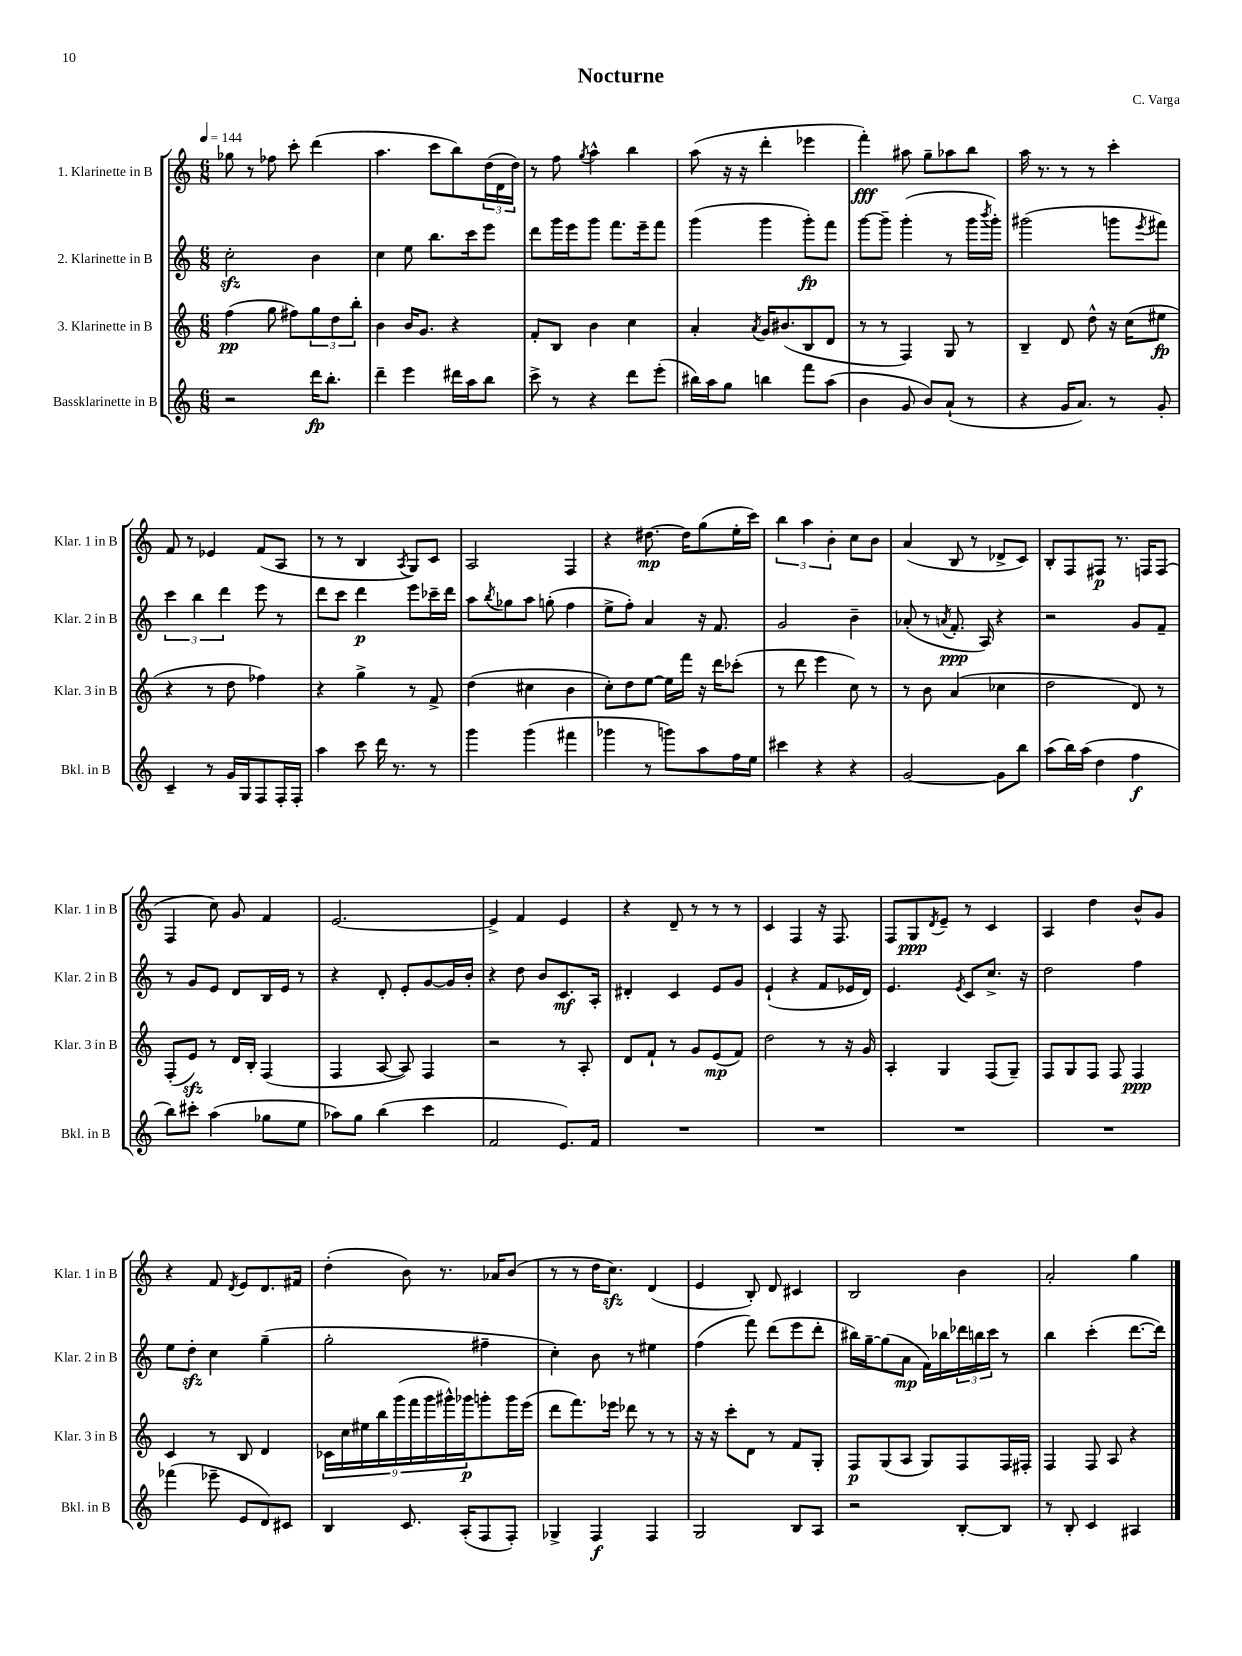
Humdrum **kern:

**kern	**kern	**kern	**kern
*staff4	*staff3	*staff2	*staff1
*clefG2	*clefG2	*clefG2	*clefG2
*k[]	*k[]	*k[]	*k[]
*M6/8	*M6/8	*M6/8	*M6/8
*MM144	*MM144	*MM144	*MM144
2r	(4ff	2cc'	8gg-
.	.	.	8r
.	8gg	.	8ff-
.	8ff#)	.	8ccc'
16ddd	12gg	4b	(4ddd
8.bb'	.	.	.
.	12dd	.	.
.	12bb'	.	.
=	=	=	=
4ddd~	4b	4cc	4.aa
4eee	16b	8ee	.
.	8.g	.	.
.	.	8.bb	8ccc
16ddd#	4r	.	8bb)
16aa	.	16ccc	.
8bb	.	8eee	(24dd
.	.	.	24d
.	.	.	24dd)
=	=	=	=
8ccc^	8f'	8ddd	8r
8r	8B	16ggg	8ff
.	.	16eee	.
.	.	.	8qgg
4r	4b	8ggg	4aa^^
.	.	8.fff	.
8ddd	4cc	.	4bb
.	.	16eee~	.
(8eee'	.	8fff	.
=	=	=	=
16bb#)	4a'	(4ggg	(8aa
16aa	.	.	.
8gg	.	.	16r
.	.	.	16r
.	8qa	.	.
4bb	16g	4ggg	4ddd'
.	(8.b#	.	.
8fff	8B	8ggg')	4eee-
(8aa	8d	8fff	.
=	=	=	=
4b	8r	[8ggg	4fff')
.	8r	8ggg~]	.
8g	4F)	(4ggg'	8aa#
8b)	.	.	8gg~
(8a`	8G	8r	8aa-
8r	8r	16ggg	8bb
.	.	8qbbb	.
.	.	16ggg')	.
=	=	=	=
4r	4B~	(2ggg#	16aa
.	.	.	8.r
16g	8d	.	8r
8.a)	.	.	.
.	8dd^^	.	8r
8r	16r	8ggg	4ccc'
.	(16cc	.	.
.	.	8qeee	.
8g'	8ee#	8fff#)	.
=	=	=	=
4c~	4r	6ccc	8f
.	.	.	8r
.	.	6bb	.
8r	8r	.	4e-
.	.	6ddd	.
16g	8dd	.	.
16G	.	.	.
8F	4ff-)	8eee	(8f
16F'	.	8r	8A
16F'	.	.	.
=	=	=	=
4aa	4r	8ddd	8r
.	.	8ccc	8r
8ccc	4gg^	4ddd	4B
16ddd	.	.	.
8.r	.	.	.
.	.	.	8qA
.	8r	8eee	8G)
8r	8f^	16ccc-~	8c
.	.	16ddd	.
=	=	=	=
4ggg	(4dd	8aa	2A
.	.	8qbb	.
.	.	8gg-	.
(4ggg	4cc#	8aa	.
.	.	(8gg'	.
4fff#	4b	4ff	4F
=	=	=	=
4ggg-	8cc')	8ee^	4r
.	8dd	8ff')	.
8r	[8ee	4a	[8.dd#
8ggg)	16ee]	.	.
.	16fff	.	16dd#]
8aa	16r	16r	(8gg
.	16ddd	8.f	.
16ff	(8ccc-'	.	16ee'
16ee	.	.	16ccc)
=	=	=	=
4ccc#	8r	2g	6bb
.	8ddd	.	.
.	.	.	6aa
4r	4eee	.	.
.	.	.	6b'
4r	8cc)	4b~	8cc
.	8r	.	8b
=	=	=	=
[2g	8r	(8a-'	(4a
.	8b	8r	.
.	.	8qa	.
.	(4a	8.f'	8B
.	.	.	8r
.	.	16A)	.
8g]	4cc-	4r	8d-^
8bb	.	.	8c)
=	=	=	=
(8aa	2dd	2r	8B'
16bb)	.	.	8F
(16aa	.	.	.
4dd	.	.	8F#
.	.	.	8.r
4ff	8d)	8g	.
.	.	.	16F
.	8r	8f~	(8F
=	=	=	=
8bb)	(8F'	8r	4F
8ccc#'	8e)	8g	.
(4aa	8r	8e	8cc)
.	16d	8d	8g
.	16B'	.	.
8gg-	(4F	16B	4f
.	.	16e	.
8ee	.	8r	.
=	=	=	=
8aa-)	4F	4r	[2.e
8gg	.	.	.
(4bb	[8A	8d'	.
.	8A])	8e'	.
4ccc	4F	[8g	.
.	.	16g]	.
.	.	16b'	.
=	=	=	=
2f	2r	4r	4e^]
.	.	8dd	4f
.	.	8b	.
8.e)	8r	8.c	4e
.	8A'	.	.
16f	.	16A'	.
=	=	=	=
2.r	8d	4d#'	4r
.	8f`	.	.
.	8r	4c	8d~
.	8g	.	8r
.	(8e	8e	8r
.	8f)	8g	8r
=	=	=	=
2.r	2dd	(4e`	4c
.	.	4r	4F
.	8r	8f	16r
.	.	.	8.F
.	16r	16e-	.
.	16g	16d)	.
=	=	=	=
2.r	4A'	4.e	8F
.	.	.	8G
.	.	.	8qd
.	4G	.	8e~
.	.	8qe	.
.	.	8c	8r
.	(8F	8.cc^	4c
.	8G~)	.	.
.	.	16r	.
=	=	=	=
2.r	8F	2dd	4A
.	8G	.	.
.	8F	.	4dd
.	8F	.	.
.	4F	4ff	8b^^
.	.	.	8g
=	=	=	=
(4fff-	4c	8ee	4r
.	.	8dd'	.
8eee-~	8r	4cc	8f
.	.	.	8qd
8e	8B	.	8e
8d)	4d	(4gg~	8.d
8c#	.	.	.
.	.	.	16f#
=	=	=	=
4B	18c-	2gg'	(4dd'
.	18cc	.	.
.	18ee#	.	.
.	18bb	.	.
.	(18ggg	.	.
8.c	.	.	8b)
.	18fff	.	.
.	18ggg	.	.
.	.	.	8.r
.	18ggg#^^)	.	.
(16A'	.	.	.
.	18ggg-	.	.
8F	8ggg'	4ff#~	.
.	.	.	16a-
8F')	16ggg	.	(8b
.	(16eee	.	.
=	=	=	=
4G-^	8ddd	4cc')	8r
.	8.fff)	.	8r
4F	.	8b	16dd
.	16eee-	.	8.cc)
.	8ddd-	8r	.
4F	8r	4ee#	(4d
.	8r	.	.
=	=	=	=
2G	16r	(4ff	4e
.	16r	.	.
.	8ccc'	.	.
.	8d	8fff)	8B')
.	8r	(8ddd	8d
8B	8f	8eee	4c#
8A	8G'	8ddd'	.
=	=	=	=
2r	8F	16bb#)	2B
.	.	[16gg~	.
.	(8G	(8gg]	.
.	8A	8a	.
.	8G)	16f)	.
.	.	16bb-	.
[8B'	8F	24ddd-	4b
.	.	24bb	.
.	.	24ccc	.
8B]	16F	8r	.
.	16F#'	.	.
=	=	=	=
8r	4F	4bb	2a'
8B'	.	.	.
4c	8F	(4ccc'	.
.	8A	.	.
4A#	4r	[8.ddd	4gg
.	.	16ddd])	.
==	==	==	==
*-	*-	*-	*-
